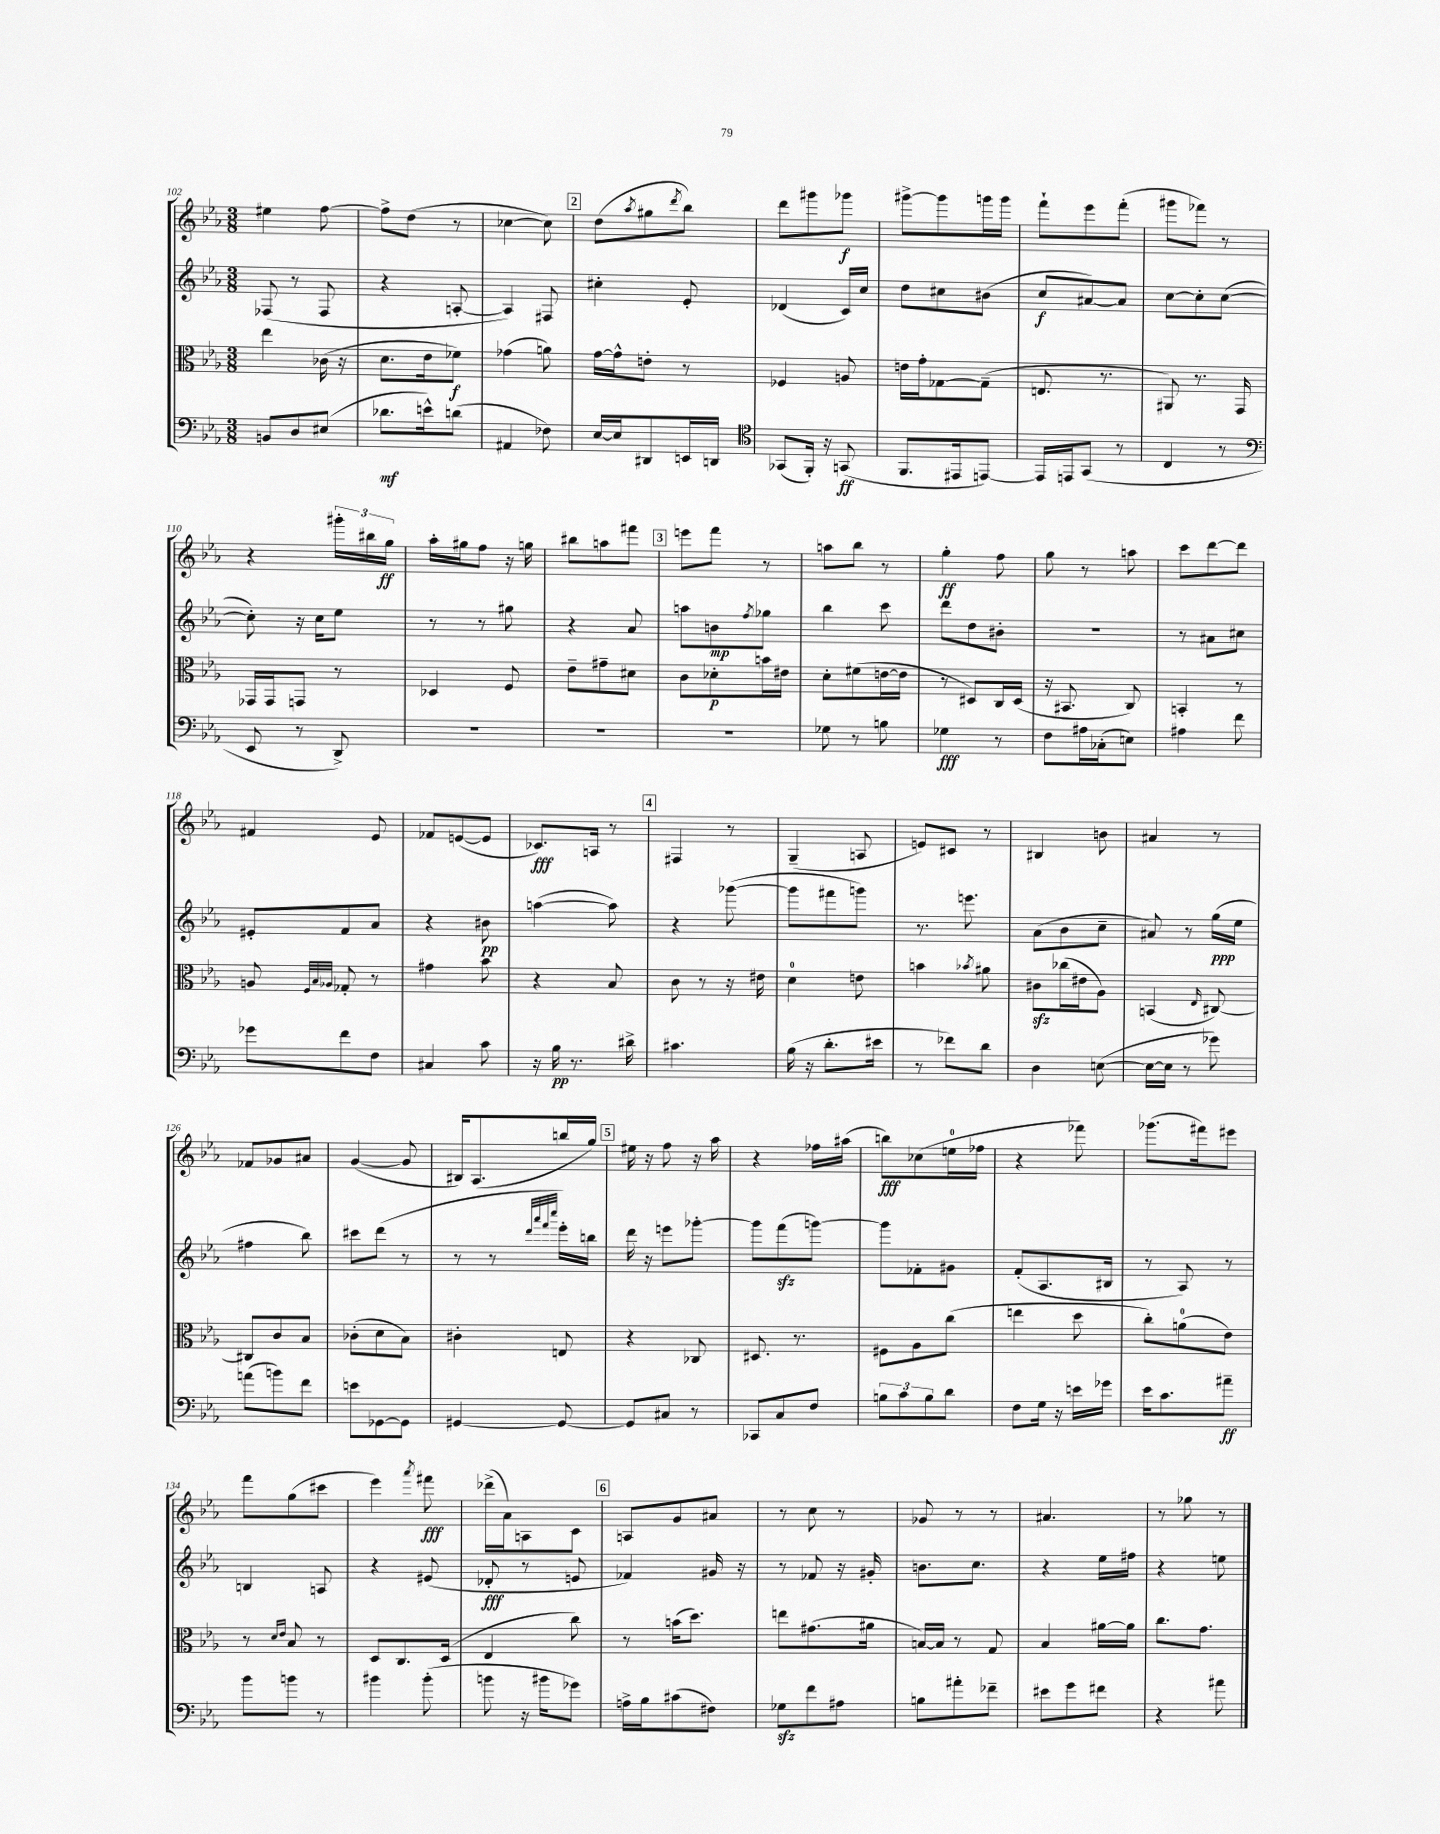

**kern	**kern	**kern	**kern
*staff4	*staff3	*staff2	*staff1
*clefF4	*clefC3	*clefG2	*clefG2
*k[b-e-a-]	*k[b-e-a-]	*k[b-e-a-]	*k[b-e-a-]
*M3/8	*M3/8	*M3/8	*M3/8
8BB	4ee-	(8F-	4ee#
8D	.	8r	.
(8E#	(16c-	8F-	[8ff
.	16r	.	.
=	=	=	=
8.d-	8.d	4r	8ff^]
.	.	.	(8dd
16e^^)	16e-	.	.
(8d	8f-)	[8A'	8r
=	=	=	=
4AA#	(4g-	4A])	[4cc-
8F-)	8a)	8F#	8cc-])
=	=	=	=
[16E-	[16g	4cc#'	(8dd
16E-]	16g^^]	.	.
.	.	.	8qaa-
8DD#	8e'	.	8gg#
.	.	.	8qddd
16EE	8r	8e-'	8bb-)
16DD	.	.	.
=	=	=	=
*clefC4	*	*	*
(8GG-	4F-	(4d-	8ddd
16FF')	.	.	8ggg#
16r	.	.	.
(8GG	8A	16c)	8ggg-
.	.	16cc	.
=	=	=	=
8.FF	16e	8dd	[8ggg#^
.	16g'	.	.
.	[8G-	8cc#	8ggg#]
16EE#	.	.	.
[8EE)	(8G-~]	(8b#	16ggg
.	.	.	16ggg
=	=	=	=
16EE]	8.E	8cc	8fff`
16EE	.	.	.
(8GG	.	[8a#)	8eee-
.	8.r	.	.
8r	.	8a#]	(8fff'
=	=	=	=
4C	8AA#)	[8cc	8ggg#
.	8.r	8cc']	8fff-)
8r	.	([8cc	8r
.	16GG	.	.
=	=	=	=
*clefF4	*	*	*
8EE-	16GG-	8cc'])	4r
.	16GG-	.	.
8r	8GG	16r	.
.	.	16cc	.
8DD^)	8r	8ee-	24ggg#'
.	.	.	24bb#
.	.	.	24gg
=	=	=	=
4.r	4D-	8r	16aa-'
.	.	.	16gg#
.	.	8r	8ff
.	8F	8gg#	16r
.	.	.	16gg
=	=	=	=
4.r	8e-~	4r	8bb#
.	8g#~	.	8aa
.	8d#	8a-	8fff#
=	=	=	=
4.r	8c	8aa	8eee
.	8d-'	8b	8fff
.	.	8qff	.
.	16b	8gg-	8r
.	16e#	.	.
=	=	=	=
8G-	8d'	4bb-	8aa
8r	(8f#	.	8bb-
8B	[16e	8ccc	8r
.	16e]	.	.
=	=	=	=
4G-	8r	8ddd	4gg'
.	8D#)	8dd	.
8r	16C	8b#'	8ff
.	(16D#	.	.
=	=	=	=
8F	16r	4.r	8gg
.	8.BB#	.	.
16A#	.	.	8r
(16C-'	.	.	.
8E)	8C)	.	8aa
=	=	=	=
4A#	4BB'	8r	8ccc
.	.	8a#	[8ddd
8f	8r	8cc#	8ddd]
=	=	=	=
8g-	8A	8e#'	4f#
.	32qqF	.	.
.	32qqB-	.	.
.	32qqA-	.	.
8f	8G-'	8f	.
8F	8r	8a-	8e-
=	=	=	=
4C#	4g#	4r	8f-
.	.	.	([8e
8c	8b-	8b#	8e]
=	=	=	=
16r	4r	([4aa	8.c-)
16B-	.	.	.
8.r	.	.	.
.	.	.	16A
.	8B-	8aa])	8r
16d#^	.	.	.
=	=	=	=
4.c#	8c	4r	4F#
.	8r	.	.
.	16r	([8ggg-	8r
.	16e#	.	.
=	=	=	=
(16B-	4d	8ggg-]	(4G~
16r	.	.	.
8.d'	.	8fff#	.
.	8e	8ggg)	8A
16e#	.	.	.
=	=	=	=
8r	4b	8.r	8e)
8f-)	.	.	8c#
.	.	8.eee	.
.	8qb-	.	.
8d	8a#	.	8r
=	=	=	=
4D	8c#	(8a-	4B#
.	(16cc-	8b-	.
.	16e#	.	.
([8E	8A-)	8cc~	8b
=	=	=	=
16E_	(4BB	8a#)	4a#
16E]	.	.	.
8r	.	8r	.
.	16qqE-	.	.
8g-)	[8C#)	(16gg	8r
.	.	16ee-	.
=	=	=	=
(8a	8C#]	4ff#	8f-
8b)	8c	.	8g-
8f	8B-	8bb-)	8a#
=	=	=	=
8e	(8c-'	8ccc#	([4g
[8GG-	8d	(8ddd	.
8GG-]	8B-)	8r	8g]
=	=	=	=
[4GG#	4c#'	8r	16B#)
.	.	.	(8.A-
.	.	8r	.
.	.	32qqddd	.
.	.	32qqaaa-	.
.	.	32qqfff	.
.	.	32qqcccc	.
8GG#_	8E	16eee-')	16bb
.	.	16bb	16gg)
=	=	=	=
8GG#]	4r	16ddd	16ee#
.	.	16r	16r
8C#	.	8eee	8ff
8r	8C-	[8ggg-'	16r
.	.	.	16aa-
=	=	=	=
8CC-	8.D#	8ggg-]	4r
8C	.	(8fff	.
.	8.r	.	.
8F	.	[8ggg)	16ff-
.	.	.	(16aa#
=	=	=	=
12B	8F#	8ggg]	8bb)
12c	.	.	.
.	8A-	8f-'	(8cc-
12B	.	.	.
8d	(8cc	8g#	16ee
.	.	.	16ff-
=	=	=	=
8F	4ee	(8f'	4r
16G	.	8.A-	.
16r	.	.	.
16e	8dd	.	8fff-)
16g-	.	16B#	.
=	=	=	=
16e-	8cc')	8r	(8.ggg-
8.c	.	.	.
.	(8a	8A-)	.
.	.	.	16fff#)
8a#~	8e-)	8r	8eee#
=	=	=	=
8b-	8r	4B	8fff
.	16qqd	.	.
.	16qqe-	.	.
8b	8B-	.	(8gg
8r	8r	8A	8ccc#
=	=	=	=
4b#	8D	4r	4eee-)
.	8.C	.	.
.	.	.	8qaaa-
(8b#'	.	(8e#	8fff#
.	(16D	.	.
=	=	=	=
8b	4E-	8d-'	(16ddd-^
.	.	.	16a-)
16r	.	8r	8A
16b#	.	.	.
8g-)	8cc)	8e	8c
=	=	=	=
16A^	8r	4f-)	8A
16B-	.	.	.
(8c#	(16b	.	8g
.	8.dd)	.	.
8F#)	.	16g#	8a#
.	.	16r	.
=	=	=	=
8G-	8ee	8r	8r
8f	(8.g#	8f-	8cc
8A#	.	16r	8r
.	16a#	16g#'	.
=	=	=	=
8B	[16B)	8.b	8g-
.	16B]	.	.
8a#'	8r	.	8r
.	.	8.cc	.
8f-~	8G	.	8r
=	=	=	=
8e#	4B-	4r	4.a#
8g	.	.	.
8f#	[16a#	16ee-	.
.	16a#]	16ff#	.
=	=	=	=
4r	8.cc	4r	8r
.	.	.	8gg-
.	8.g	.	.
8a#	.	8ee	8r
==	==	==	==
*-	*-	*-	*-
